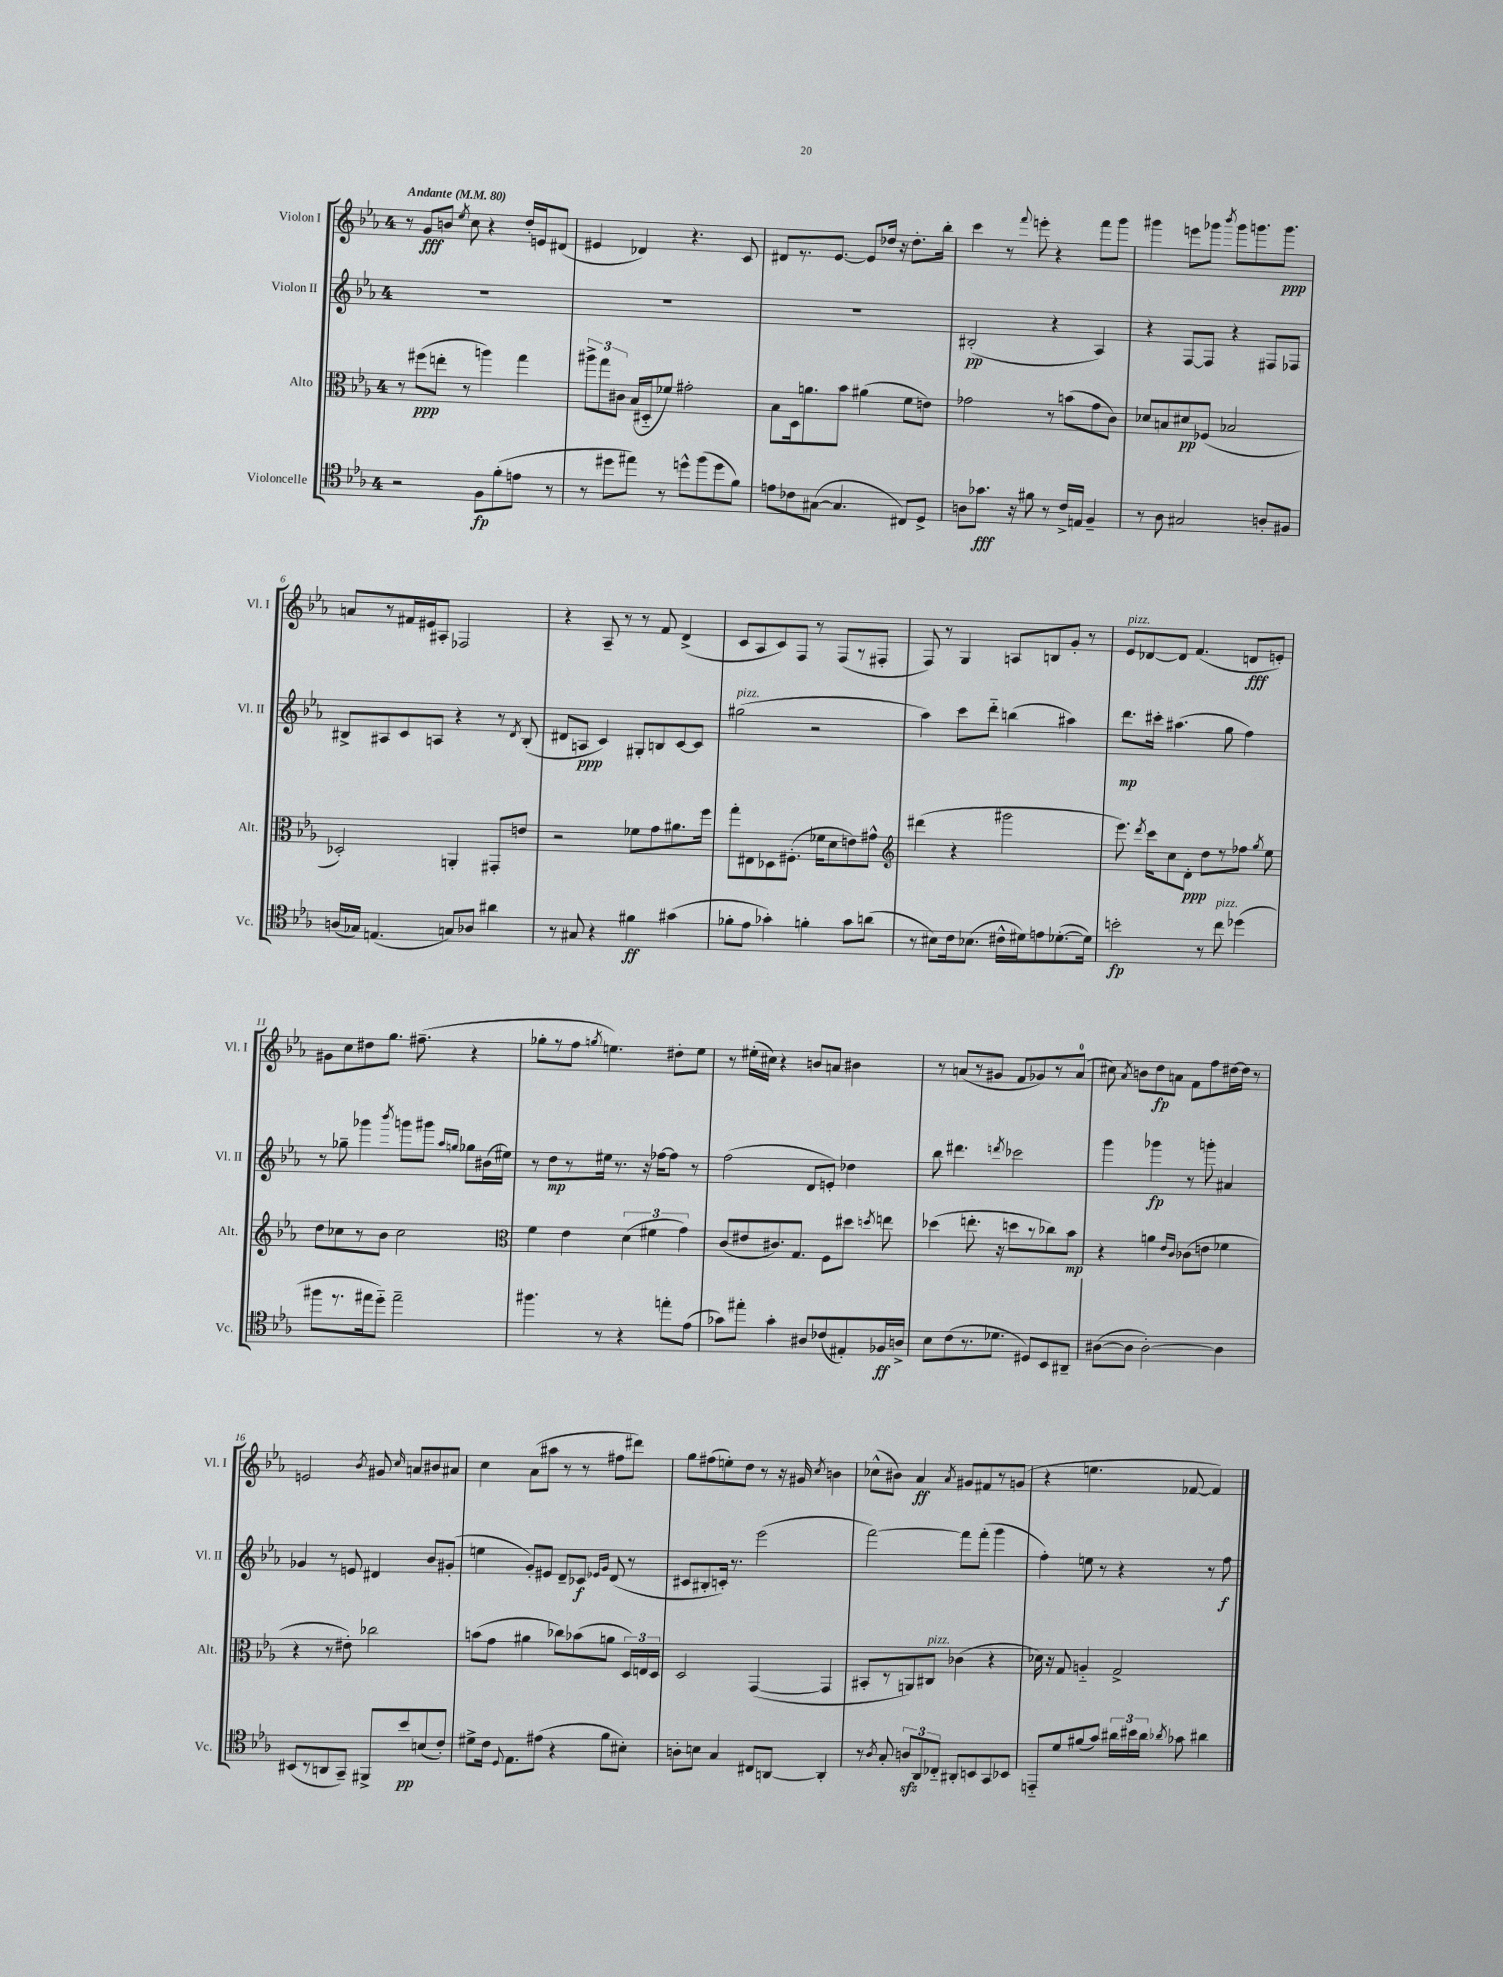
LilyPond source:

<<
\new StaffGroup <<
\new Staff = "s0" \with { instrumentName = "Violon I" shortInstrumentName = "Vl. I" } {
    \clef treble \key ees \major \once \override Staff.TimeSignature.style = #'single-digit \time 4/4 \tempo "Andante" 4 = 80
    \autoBeamOff r8 g'8[\fff b'8] \acciaccatura { ees''8 } c''8 r4 d''16[-. e'16 dis'8]( |
    eis'4 des'4) r4. c'8 |
    dis'8[ r8. ees'8.]~ ees'8[ des''16] r16 des''8.[-. bes''16]-. |
    c'''4 r8 \appoggiatura { f'''8 } e'''8-. r4 f'''8[ g'''8] |
    gis'''4 e'''8[ ges'''8] \acciaccatura { bes'''8 } ges'''8[ g'''8. g'''8.]\ppp |
    a'8[ r8 fis'16 eis'16 ais8]-. fes2 |
    r4 aes8-- r8 r8 f'8 d'4->( |
    c'8[ aes8 c'8) f8] r8 f8[( r8 fis8]-. |
    f8) r8 g4 a8[ b8 g'8]-. r8 |
    ees'8[^\markup { \italic "pizz." } des'8~ des'8] f'4.( d'8[\fff e'8]-.) |
    gis'8[ c''8 dis''8 g''8.] fis''8.--( r4 |
    ges''8[-. r8 f''8] \acciaccatura { g''8 } e''4.) dis''8[-. e''8] |
    r8 eis''16[-.( cis''16]) r4 b'8[ a'8] bis'4 |
    r8 a'8[( r8 gis'8] f'8[ ges'8) r8 a'8]-0( |
    cis''8) \acciaccatura { aes'8 } b'8[ d''8\fp a'8] f'8[ f''8 dis''16~ dis''16] r8 |
    e'2 \acciaccatura { bes'8 } gis'8 \grace { c''16 } a'8[ bis'8 ais'8] |
    c''4 aes'8[( ais''8] r8 r8 fis''8[ dis'''8]) |
    g''8[ fis''8( e''8-.) d''8] r8 r16 gis'16 \acciaccatura { c''8 } b'4 |
    ces''8[-^( bis'8]) aes'4\ff \acciaccatura { aes'8 } gis'8[ fis'8 r8 g'8]( |
    r4 e''4. fes'8~ fes'4) \bar "|." |
}
\new Staff = "s1" \with { instrumentName = "Violon II" shortInstrumentName = "Vl. II" } {
    \clef treble \key ees \major \once \override Staff.TimeSignature.style = #'single-digit \time 4/4
    \autoBeamOff R1 |
    R1 |
    R1 |
    bis2-.\pp( r4 aes4) |
    r4 f8[~ f8] r4 fis8[ fes8] |
    bis8[-> ais8 c'8 a8] r4 r8 \acciaccatura { d'8 } bis8-.( |
    dis'8[ a8]\ppp c'4) gis8[-. b8 c'8~ c'8] |
    gis''2^\markup { \italic "pizz." }( r2 |
    aes''4) c'''8[ d'''8]-_ b''4( ais''4) |
    d'''8.[\mp cis'''16]-. ais''4.( g''8 f''4) |
    r8 ges''8-- ges'''4 \acciaccatura { bes'''8 } g'''8[ gis'''8] \grace { aes''16[ g''16] } ges''8[ bis'16( eis''16]) |
    r8 d''8[\mp r8 eis''16] r8. r16 fes''16[~ fes''8] r8 |
    f''2( d'8[ e'8]-.) des''4 |
    bes''8 dis'''4. \acciaccatura { d'''8 } ces'''2 |
    g'''4 ges'''4\fp r8 g'''8-. ais'4 |
    ges'4 r8 e'8 dis'4 bes'8[ gis'8]-.( |
    e''4 g'8[-.) eis'8] d'8[-- ces'8]\f \grace { ees'16[ g'16] } d'8( r8 |
    cis'8[ bis8-. c'16]-.) r8. ees'''2( |
    f'''2~) f'''8[ f'''8]-.( g'''4 |
    f''4-.) e''8 r8 r4 r8 f''8\f \bar "|." |
}
\new Staff = "s2" \with { instrumentName = "Alto" shortInstrumentName = "Alt." } {
    \clef alto \key ees \major \once \override Staff.TimeSignature.style = #'single-digit \time 4/4
    \autoBeamOff r8 fis''8[\ppp( e''8]-. r8 a''4) g''4 |
    \tuplet 3/2 { ais''8[-> g''8 cis'8] } bes16[( dis16-_ fes'8]) gis'2-. |
    bes8[ d16 a'8. bes'8] ais'4( f'8[ e'8]) |
    ges'2 r8 b'8[( ges'8 c'8]) |
    des'8[ b8 dis'8\pp fes8]( bes2 |
    des2-.) a,4-. gis,8[-. e'8] |
    r2 fes'8[ g'8 ais'8. f''16] |
    g''8[-. eis8 des8 fis8.]-.( fes'16[ d'8 e'8) gis'8]-^ |
    \clef treble dis'''4( r4 gis'''2 |
    ees'''8.) \acciaccatura { d'''8 } c'''16[ c''8 d'8]-.\ppp d''8[ r8 fes''8] \acciaccatura { g''8 } ees''8 |
    d''8[ ces''8 r8 bes'8] ces''2 |
    \clef alto f'4 ees'4 \tuplet 3/2 { d'4( fis'4 g'4) } |
    c'8[( eis'8 cis'8.) g8.] f8[ dis''8] \acciaccatura { d''8 } e''8 |
    des''4( e''8.-. r16 d''8[ r8 ces''8) bes'8]\mp |
    r4 a'4 \grace { ees'16[ c'16] } ces'8[( e'8] fes'4 |
    r4 r8 eis'8-.) ces''2 |
    b'8[( g'8] ais'4 ces''8[) bes'8( a'8] \tuplet 3/2 { d16[) e16 d16] } |
    d2 g,4~( g,4 |
    bis,8[-. r8 a,8) cis8]^\markup { \italic "pizz." } ces'4( r4 |
    des'16) r16 g8 a4-_ g2-> \bar "|." |
}
\new Staff = "s3" \with { instrumentName = "Violoncelle" shortInstrumentName = "Vc." } {
    \clef tenor \key ees \major \once \override Staff.TimeSignature.style = #'single-digit \time 4/4
    \autoBeamOff r2 f8[\fp f'8-.( e'8] r8 |
    r8 dis''8[ eis''8]) r8 d''8[-^ f''8( d''8 f'8]) |
    e'8[ ces'8 gis8]~( gis4. cis8[) d8]-> |
    a8[ ges'8.]\fff r16 fis'8 r8 c'16[-> e16] f4-- |
    r8 aes8 gis2 a8[-. fis8] |
    a16[( ges16]) e4.( g8[) aes8] ais'4 |
    r8 gis8 r4 fis'4\ff gis'4( |
    fes'8[-. ees'8] ges'4-.) f'4-. ges'8[ a'8]( |
    r8 bis8[) c'16 bes8.]( cis'16[-^ dis'16) e'8 des'8.~-.( des'16]) |
    b'2-.\fp r8 c''8^\markup { \italic "pizz." } des''4( |
    fis''8[ r8. eis''16 d''8]-_) eis''2-- |
    fis''4. r8 r4 e''8[-. ees'8]( |
    ges'8[) eis''8]-. ges'4-. ais8[ ces'8( eis8-.) fes16\ff a16]-> |
    bes8[ c'8( r8. des'8.] dis8[) bes,8 ais,8]-- |
    ais8[~( ais8] ais2~-.) ais4 |
    bis,8[( r8 a,8 g,8]--) fis,8[-> bes'8\pp b8( c'8]-.) |
    dis'8[-> c'16] \appoggiatura { d8 } ees8.[ eis'8]( r4 f'8[ bis8]-.) |
    a8[-. b8] g4 cis8[ a,8]~ a,4-. |
    r8 \acciaccatura { aes8 } g8-. \tuplet 3/2 { a8[\sfz aes,8 ces8]-_ } ais,8[-. b,8 g,8 bes,8] |
    e,8[-_ d'8 fis'8( g'8]) \tuplet 3/2 { ais'16[ bis'16 ais'16] } \acciaccatura { aes'8 } ges'8 ais'4 \bar "|." |
}
>>
>>
